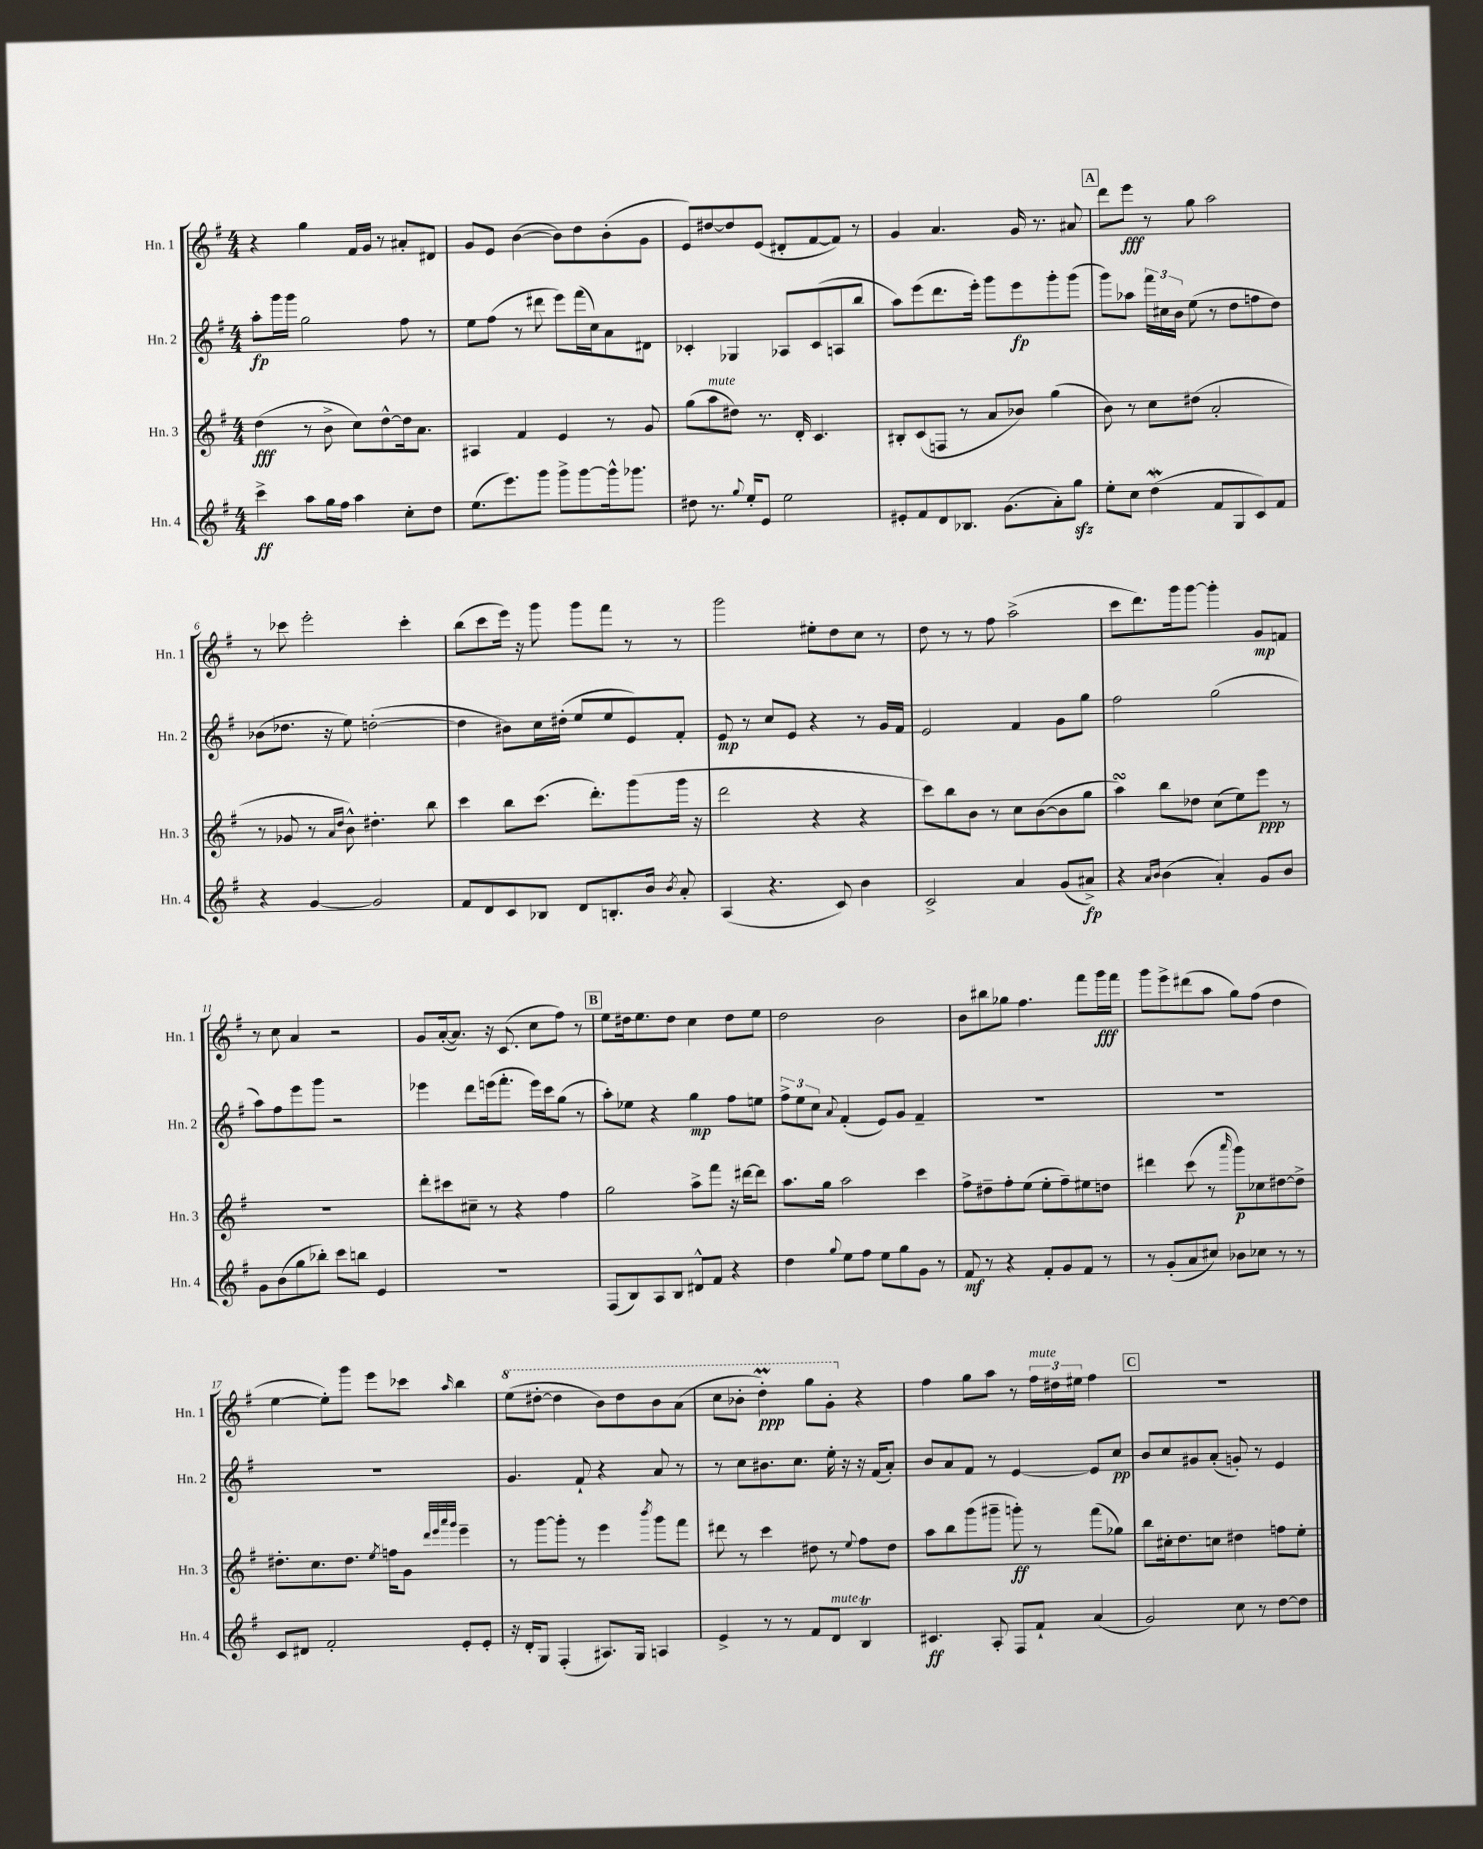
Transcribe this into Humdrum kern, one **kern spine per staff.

**kern	**kern	**kern	**kern
*staff4	*staff3	*staff2	*staff1
*clefG2	*clefG2	*clefG2	*clefG2
*k[f#]	*k[f#]	*k[f#]	*k[f#]
*M4/4	*M4/4	*M4/4	*M4/4
4ccc^	(4dd	8aa'	4r
.	.	16ggg	.
.	.	16ggg	.
8aa	8r	2gg	4gg
16gg	8b^	.	.
16ff#	.	.	.
4aa	8cc)	.	16f#
.	.	.	16g
.	[8dd^^	.	8r
8cc'	16dd]	8ff#	8a#'
.	8.a	.	.
8dd	.	8r	8d#
=	=	=	=
(8.ee	4A#	8ee	8g
.	.	(8ff#	8e
8.eee)	.	.	.
.	4f#	8r	([4b
8ggg	.	8ddd#	.
8ggg^	4e	8eee)	8b])
[8ggg	.	(16fff#	8dd
.	.	16cc)	.
16ggg^^]	8r	8a	(8b'
8.ggg-	.	.	.
.	8g	8d#	8g
=	=	=	=
8dd#	(8gg	4c-'	8e)
8.r	8aa	.	[8dd#
.	8dd#)	4G-	8dd#]
8qqgg	.	.	.
16ee'	.	.	.
8e	8.r	.	(8e
2ee	.	8A-	8d#'
.	16d'	.	.
.	4.c	(8c-	[8f#
.	.	8A	8f#])
.	.	8bb	8r
=	=	=	=
8e#'	8B#'	8aa)	4g
8f#	(8c	(8eee	.
8d	8F	8.ddd	4.a
8.B-	8r	.	.
.	.	16eee')	.
.	8a	8ggg	.
(8.g	.	.	.
.	8b-)	8eee	16g
.	.	.	8.r
8a')	(4gg	8ggg'	.
8gg	.	(8ggg	8a#
=	=	=	=
8ee'	8b)	8ggg)	8ddd
8cc	8r	8aa-	8eee
(4dd	8cc	24fff#	8r
.	.	24cc#	.
.	.	24b	.
.	(8dd#	(8ee	8gg
8f#	2a'	8r	2aa
8G	.	8dd	.
8c)	.	8ff	.
8f#	.	8dd)	.
=	=	=	=
4r	8r	(8b-	8r
.	8g-	8.dd-	8ccc-
[4g	8r	.	2eee'
.	.	16r	.
.	16qqa	.	.
.	16qqdd	.	.
.	8b^^)	8ee)	.
2g]	4.dd#'	([2dd'	.
.	.	.	4ccc-'
.	8bb	.	.
=	=	=	=
8f#	4ccc	4dd]	(8bb
8d	.	.	8ccc
8c	8bb	8b#)	16eee)
.	.	.	16r
8B-	(8.ccc	16cc	8ggg
.	.	(16dd#'	.
8d	.	8ee	8ggg
.	8.ddd')	.	.
8.B'	.	8ee	8fff#
.	(8ggg	8e)	8r
16b	.	.	.
8qb	.	.	.
8a'	16ggg	8f#'	8r
.	16r	.	.
=	=	=	=
(4A	2ddd	8e	2ggg
.	.	8r	.
4.r	.	8cc	.
.	.	8e	.
.	4r	4r	8ee#'
8c)	.	.	8dd
4b	4r	8r	8cc
.	.	16g	8r
.	.	16f#	.
=	=	=	=
2c^	8ccc)	2e	8dd
.	8bb	.	8r
.	8b	.	8r
.	8r	.	8ff#
4a	8cc	4f#	(2aa^
.	([8b	.	.
(8g	8b]	8g	.
8a#^)	8gg	8gg	.
=	=	=	=
4r	4aa)	2ff#	8ccc
.	.	.	8.ddd)
16qqa	.	.	.
16qqb	.	.	.
(4b	8bb	.	.
.	.	.	16ggg
.	8dd-	.	[8ggg
4a')	(8cc	(2gg	4ggg']
.	8ee)	.	.
8g	8eee	.	8g
8b	8r	.	8f
=	=	=	=
8g	1r	8aa)	8r
(8b	.	8ff#	8cc
8gg	.	8eee	4a
8bb-')	.	8ggg	.
8ccc	.	2r	2r
8bb	.	.	.
4e	.	.	.
=	=	=	=
1r	8ddd'	4eee-	8g
.	8ccc#	.	([16a'
.	.	.	8.a])
.	8cc#~	8ddd	.
.	8r	(16eee	16r
.	.	8.fff#'	(8.c
.	4r	.	.
.	.	16eee)	8cc
.	.	16ccc	.
.	4ff#	(8gg	8ff#)
.	.	8r	8r
=	=	=	=
(8F#	2gg	8aa')	8ee
8B)	.	8ee-	16dd#
.	.	.	8.ee
8A	.	4r	.
8B	.	.	8dd#
8d#^^	8aa^	4gg	4cc
8f#	8fff#	.	.
4r	16r	8ff#	8dd#
.	[16ddd#	.	.
.	8ddd#]	8ee	8ee
=	=	=	=
4dd	8.aa	12ff#^	2dd
.	.	12ee	.
.	.	12cc	.
.	16gg	.	.
8qqgg	.	8qqa	.
8ee	2aa	(4f#'	.
8ff#	.	.	.
8ee	.	8e)	2b
8gg	.	8g	.
8g	4ccc	4f#~	.
8r	.	.	.
=	=	=	=
8f#	8ff#^	1r	8b
8r	8dd#~	.	8bb#
4r	8ff#'	.	8gg-
.	(8ee	.	4.ff#
8f#'	8ee'	.	.
8g	8ff#~)	.	.
8f#	8ee#	.	8fff#
8r	8dd	.	16ggg
.	.	.	16fff#
=	=	=	=
8r	4ddd#	1r	8ggg
(8g'	.	.	8eee^
8a	(8ccc	.	(8ddd#
8cc#)	8r	.	8aa
.	16qqaaa	.	.
8b-	8ggg)	.	8gg)
8cc-	8cc-	.	(8ff#
8r	[8dd#	.	4dd
8r	8dd#^]	.	.
=	=	=	=
8c	8.dd#'	1r	[4ee
8d#	.	.	.
.	8.cc	.	.
2f#'	.	.	8ee'])
.	8.dd#	.	8ggg
.	.	.	8eee
.	8qee	.	.
.	16ff	.	.
.	8g	.	8ccc-
.	32qqddd	.	.
.	32qqeee	.	.
.	32qqaaa	.	.
.	32qqggg	.	16qqaa
8e'	4eee~	.	4bb
8e'	.	.	.
=	=	=	=
16r	8r	4.g	(8eee
16d'	.	.	.
8G	[8ggg	.	[8ddd#'
(4F#'	8ggg']	.	4ddd#]
.	8r	8f#`	.
8.A#)	4eee	4r	8bb)
.	.	.	8ddd#
16G	.	.	.
.	8qbbb	.	.
4A	8ggg	8a	8bb
.	8fff#	8r	(8aa
=	=	=	=
4e^	8ddd#	8r	8ccc
.	8r	8cc	8bb-'
8r	4ccc	8.b#	4ddd')
8r	.	.	.
.	.	8.cc	.
8f#	8dd#	.	8ggg
8d	8r	16ee'	8gg'
.	.	16r	.
.	8qqee	.	.
4B	8ff#	16r	4r
.	.	(16f#	.
.	8dd#	8a')	.
=	=	=	=
4.c#	8aa	8b	4ff#
.	8bb	8a	.
.	(8ggg	8f#	8gg
8A'	8ggg#~	8r	8aa
8F#	8ggg')	[4e	8r
8f#`	8r	.	24ff#
.	.	.	24dd#
.	.	.	24ee#
(4a	(8fff#	8e]	4ff#
.	8gg-)	8cc	.
=	=	=	=
2g)	8bb	8b	1r
.	16cc#'	8cc	.
.	8.dd	.	.
.	.	8g#	.
.	8cc	(8a'	.
8cc	4dd#	8g')	.
8r	.	8r	.
[8dd	8ff	4e	.
8dd]	8ee'	.	.
==	==	==	==
*-	*-	*-	*-
